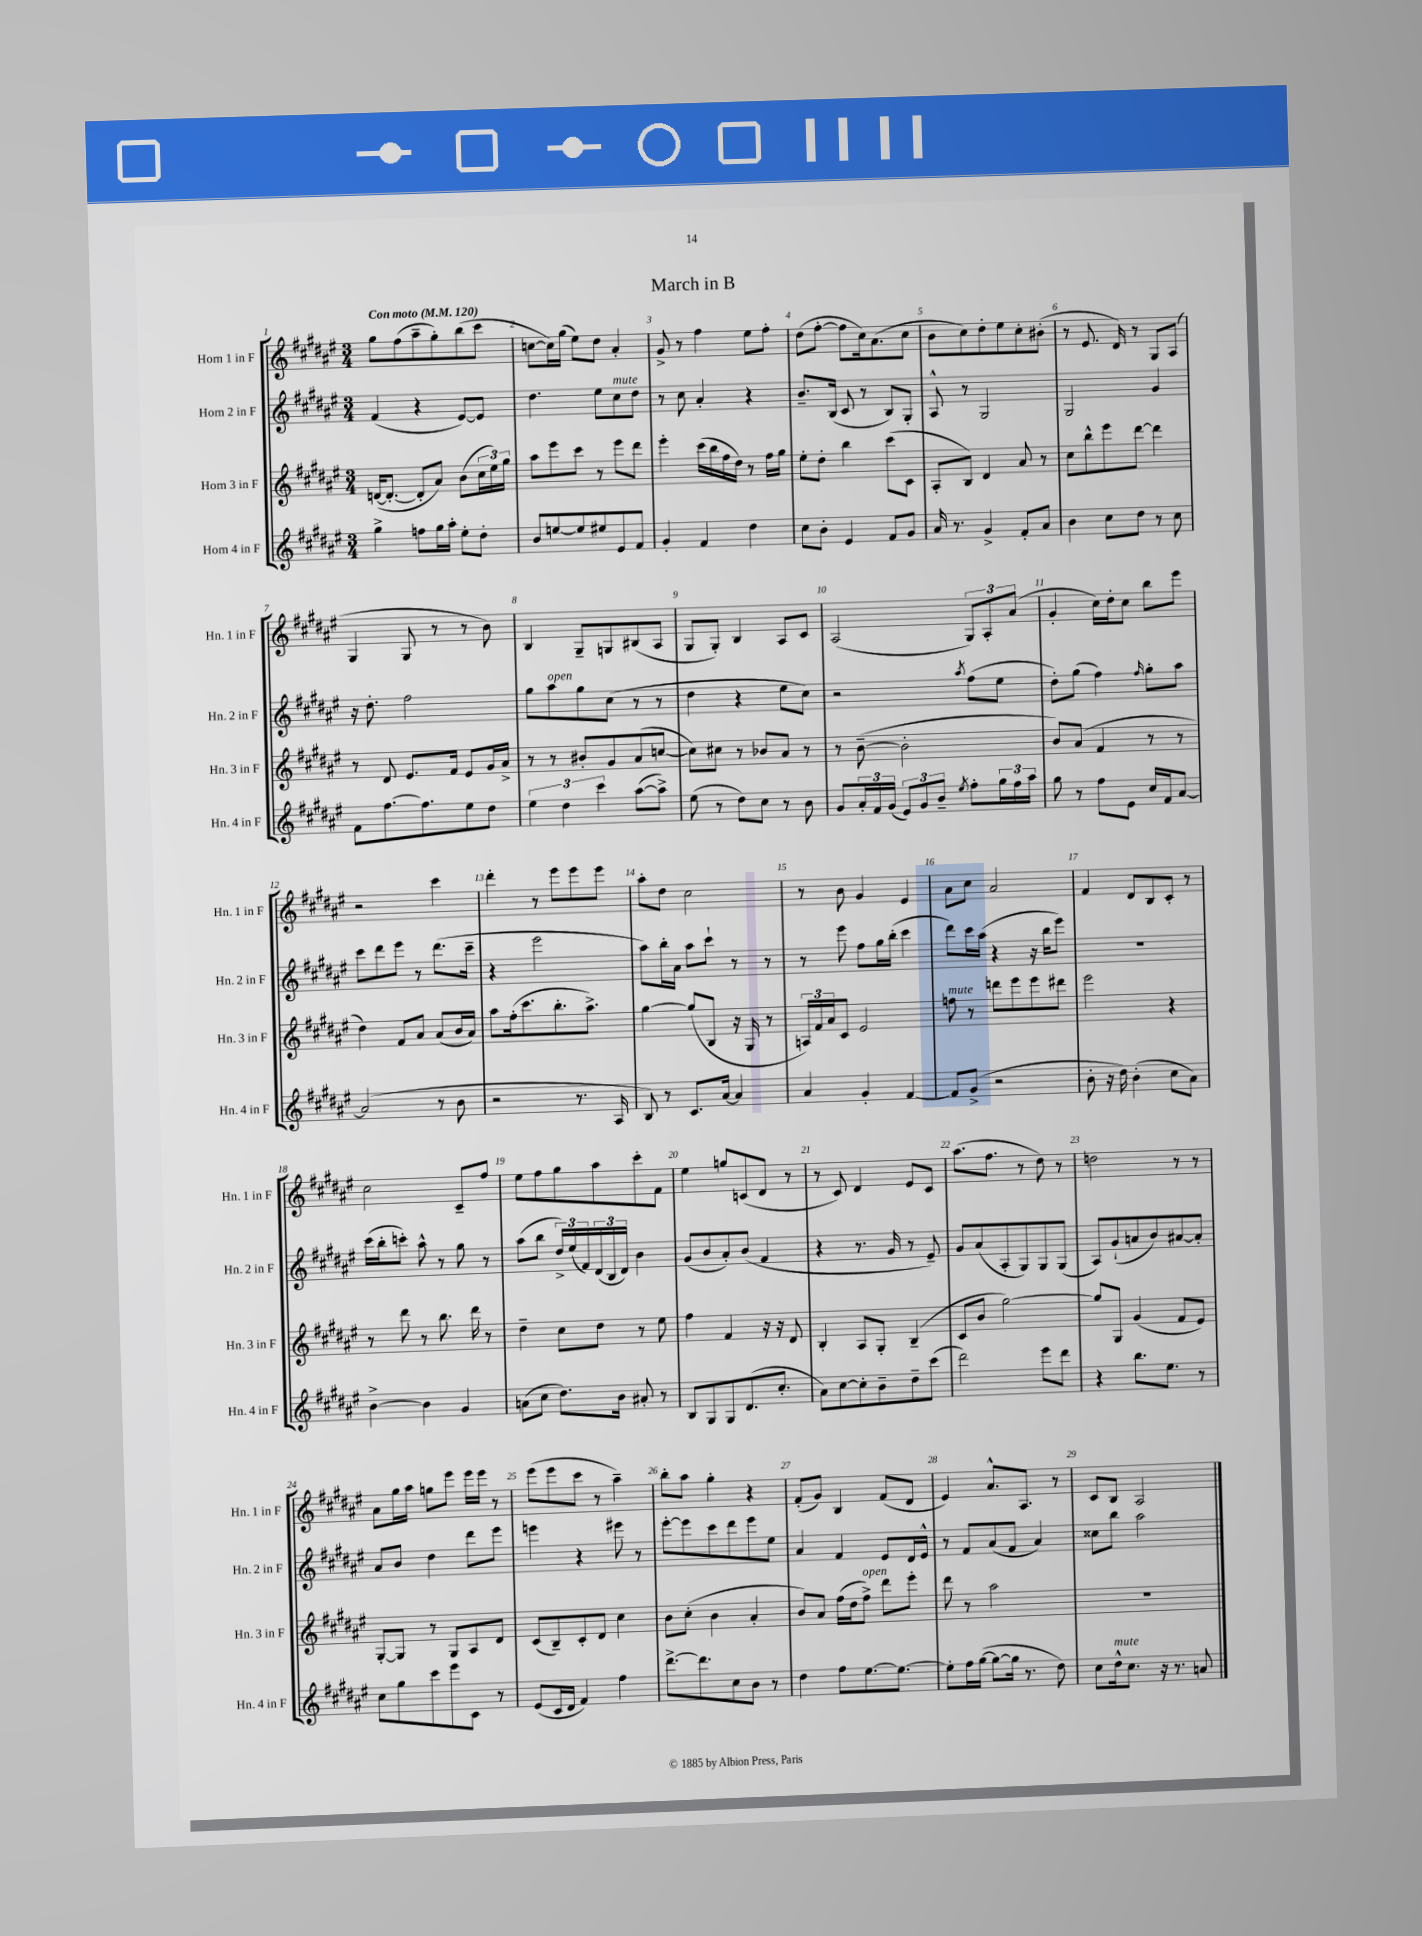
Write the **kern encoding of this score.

**kern	**kern	**kern	**kern
*staff4	*staff3	*staff2	*staff1
*clefG2	*clefG2	*clefG2	*clefG2
*k[f#c#g#d#a#e#]	*k[f#c#g#d#a#e#]	*k[f#c#g#d#a#e#]	*k[f#c#g#d#a#e#]
*M3/4	*M3/4	*M3/4	*M3/4
*MM120	*MM120	*MM120	*MM120
4gg#^\	([16d/LK	(4f#/	8gg#\L
.	8.d'/_J	.	.
.	.	.	(8ff#\
8ff\L	8d'/]L	4r	8aa#~\
16gg#\L	8a#/J)	.	8gg#'\)
16aa#'\JJ	.	.	.
8ee#'\L	(8b\L	[8e#/L)	(8bb\
8dd#'\J	24cc#\L	8e#/]J	8ccc#\J
.	24ee#\)	.	.
.	24gg#\JJ	.	.
=	=	=	=
8b/L	8aa#\L	4.dd#\	[8cc\L
[8ee/	8eee#\	.	16cc\]L)
.	.	.	(16gg#\JJ
8ee/]	8ccc#\J	.	8ee#\L)
8ee#/	8r	8ee#\L	8dd#\J
8e#/	8eee#\L	8cc#\	4a#'/
8f#/J	8ddd#\J	8dd#\J	.
=	=	=	=
4g#'/	4eee#'\	8r	8g#^/
.	.	8cc#\	8r
4f#/	(16ccc#\LL	4a#'/	4ff#\
.	16bb\	.	.
.	16ff#\	.	.
.	16dd#\JJ)	.	.
4dd#\	8r	4r	8ee#\L
.	16ff#\LL	.	8ff#'\J
.	16gg#\JJ	.	.
=	=	=	=
8cc#\L	8ee#'\L	8.b~/L	(8dd#\L
8b'\J	8dd#'\J	.	[8ff#'\J
.	.	(16B/Jk	.
4e#/	4bb\	8c#/	8ff#\]L
.	.	8r	16cc#\k)
.	.	.	(8.a#\
8f#/L	(8ccc#\L	8B/L)	.
8g#/J	8c#\J	8G#'/J	8cc#\J
=	=	=	=
16a#/	8A#'/L	8A#^^/	8b\L
8.r	.	.	.
.	8B/J)	8r	8cc#\)
4g#^/	4d#/	2G#/	8dd#'\
.	.	.	8ee#\
8f#'/L	8a#/	.	8cc#'\
8a#/J	8r	.	(8b#'\J
=	=	=	=
4b\	8cc#\L	2G#/	8r
.	8bb^^\	.	8.e#/
8cc#\L	8eee#\	.	.
.	.	.	16d#/)
8dd#\J	[8ddd#\J	.	8r
8r	4ddd#\]	4g#/	8G#/L
8cc#\	.	.	(8A#/J
=	=	=	=
8f#\L	8r	16r	4G#/
.	.	8.dd#'\	.
[8.ff#\	8d#/	.	.
.	8.e#/L	2ff#\	8G#/
8.ff#\]	.	.	.
.	.	.	8r
.	16f#/Jk	.	.
8ee#\	8e#/L	.	8r
8dd#\J	16g#/L	.	8b\)
.	16a#^/JJ	.	.
=	=	=	=
6ee#\	8r	8gg#\L	4B/
.	8r	8aa#\	.
6dd#\	.	.	.
.	8b#'/L	8gg#\	8G#~/L
6ccc#\	.	.	.
.	8g#/	(8cc#\J	8G/
([8aa#\L	(8a#/	8r	(8B#/
8aa#^\]J)	[8cc/J	8r	8A#/J
=	=	=	=
(8ee#\	8cc\]L)	4dd#\	8G#/L
8r	8cc#\J	.	8G#'/J)
8dd#\L)	8r	4r	4B/
8cc#\J	8b-/L	.	.
8r	8a#/J	8ee#\L	8A#/L
8b\	8r	8cc#\J)	8c#/J
=	=	=	=
8g#/L	8r	2r	(2A#/
24a#'/L	([8b~\	.	.
24f#/	.	.	.
(24g#/JJ	.	.	.
12e#/L)	2b'\]	.	.
12g#/	.	.	.
12b~/J	.	.	.
8qee#/	.	8qaa#/	.
8ff#'\L	.	(8ff#\L	12G#/L)
.	.	.	12A#'/
24gg#\L	.	8ee#\J	.
24ff#\	.	.	(12a#/J
24aa#\JJ	.	.	.
=	=	=	=
8gg#\	8b/L)	8dd#'\L)	4g#'/
8r	(8a#/J	(8gg#\J	.
8ff#\L	4f#/	4ff#\)	16cc#\LL)
.	.	.	16dd#'\J
8e#\J	.	.	8cc#\J
.	.	16qqff#/	.
16cc#/LL	8r	8gg#'\L	8bb\L
16f#/J	.	.	.
[8a#/J	8r	8aa#\J	8eee#\J
=	=	=	=
(2a#/]	4dd#\)	8ccc#\L	2r
.	.	8ddd#\	.
.	8f#/L	8eee#\J	.
.	8a#/J	8r	.
8r	(8a#/L	(8.ddd#\L	4ccc#\
8b\	16b/L	.	.
.	16a#/JJ)	16ccc#~\Jk	.
=	=	=	=
2r	8aa#\L	4r	4ddd#'\
.	(16ff#'\k	.	.
.	8.ccc#\	.	.
.	.	2eee#\	8r
.	8.bb'\	.	8eee#\L
8.r	.	.	8eee#\
.	8.aa#^\J)	.	.
.	.	.	8eee#\J
16A#/	.	.	.
=	=	=	=
8B/)	[4gg#\	8aa#\L)	8aa#'\L
8r	.	16bb'\L	8dd#\J
.	.	16a#\JJ	.
8.c#/L	(8gg#/]L	8aa#\L	2cc#\
.	8B/J	8ccc#`\J	.
[16a#/Jk	.	.	.
4a#/]	16r	8r	.
.	16G#/	.	.
.	8r	8r	.
=	=	=	=
4a#/	24A/LL)	8r	8r
.	24f#/	.	.
.	24a#/J	.	.
.	8c#/J	8eee#\	8b\
4g#'/	2e#/	8ff#\L	4g#/
.	.	16gg#\L	.
.	.	(16bb'\JJ	.
[4f#/	.	4ccc#\	4e#/
=	=	=	=
8f#/]L	8ff\	8ddd#\L)	8a#\L
(8g#^/J	8r	16ccc#\L	8cc#\J
.	.	(16aa#\JJ	.
2r	8ddd\L	4r	2a#/
.	8eee#\	.	.
.	8eee#\	16r	.
.	.	16bb\LK	.
.	8ddd#\J	8eee#\J)	.
=	=	=	=
8b'\	2eee#\	2.r	4f#/
16r	.	.	.
16dd#\)	.	.	.
(4b'\	.	.	8d#/L
.	.	.	8B/
8cc#\L	4r	.	8c#'/J
8a#\J)	.	.	8r
=	=	=	=
[4b^\	8r	(16ccc#\LL	2cc#\
.	.	16bb'\J	.
.	8ddd#\	8ccc'\J)	.
4b\]	8r	8aa#^^\	.
.	8.bb\	8r	.
4g#/	.	8gg#\	8c#~/L
.	16ddd#\	.	.
.	8r	8r	8ff#/J
=	=	=	=
(8a\L	4dd#~\	(8aa#\L	8ee#\L
8cc#\J	.	8bb\J	8ff#\
8.dd#\L)	8cc#\L	24dd#^/LL)	8gg#\
.	.	(24ee#/	.
.	.	24f#/)	.
.	8dd#\J	(24d#/	8aa#\
.	.	24B/	.
16b\Jk	.	.	.
.	.	24d#/JJ)	.
8a#'/	8r	4b\	8ccc#'\
8r	8ee#\	.	8f#\J
=	=	=	=
8B/L	4ff#\	(8g#/L	4ee#\
8G#/	.	8b/	.
8G#/	4f#/	8a#'/)	8gg/L
(8.d#/	.	(8b/J	(8c/
.	16r	4f#/	8d#/J
8.cc#'/J	16r	.	.
.	8d#/	.	8r
=	=	=	=
8a#\L)	4B'/	4r	8r
[8cc#\	.	.	8c#/)
8cc#'\]	8A#/L	8.r	4d#/
8b~\	8G#'/J	.	.
.	.	16g#/	.
8dd#~\	(4B~/	8r	8e#/L
(8ccc#\J	.	8e#~/)	8c#/J
=	=	=	=
2ddd#\)	8c#/L	8g#/L	(8.aa#\L
.	8b/J	(8a#/	.
.	.	.	8.ff#\J
.	[2gg#\)	8A#'/	.
.	.	8G#/)	8r
8eee#\L	.	8G#/	8dd#\)
8ddd#\J	.	(8G#/J	8r
=	=	=	=
4r	8gg#/]L	8A#/L)	2dd\
.	8G#/J	(8g#`/	.
8.bb\L	(4g#/	8a/	.
.	.	8b/)	.
8.ee#\J	.	.	.
.	8f#/L	[8a#/	8r
8r	8e#/J)	8a#'/]J	8r
=	=	=	=
8cc#\L	[8G#'/L	8a#/L	8a#\L
8gg#\	8G#/]J	8b/J	16gg#\L
.	.	.	16aa#\JJ
8ccc#\	8r	4dd#\	8gg\L
8eee#\	8G#/L	.	8eee#\J
8c#\J	8A#/	8ddd#\L	16eee#\LL
.	.	.	16eee#\JJ
8r	8d#/J	8eee#\J	8r
=	=	=	=
(8e#/L	(8c#/L	4eee\	(8eee#\L
16c#/L	8B~/)	.	8eee#\
16d#/JJ	.	.	.
4f#/)	8c#'/	4r	8ccc#\J
.	8d#/J	.	8r
4ff#\	4cc#\	8eee#\	4aa#~\)
.	.	8r	.
=	=	=	=
[8.ddd#^\L	8b\L	[8eee#'\L	8bb'\L
.	(8cc#'\J	8eee#\]	8aa#\J
8.ddd#\]	.	.	.
.	4b\	8ccc#\	4gg#'\
8cc#\	.	8ddd#\	.
8b\J	4a#'/	8eee#\	4r
8r	.	8ee#\J	.
=	=	=	=
4dd#\	8b/L)	4a#/	(8f#'/L
.	8a#/J	.	8g#/J)
8ff#\L	(16ff#\LL	4f#/	4B/
.	16dd#\J	.	.
[8.ee#\	8ff#^\J)	.	.
.	8ddd#\L	8e#/L	(8f#/L
8.ee#\_J	.	.	.
.	8eee#'\J	16d#/L	8d#/J
.	.	16e#^^/JJ	.
=	=	=	=
8ee#'\]L	8ddd#\	8r	4e#/)
16ff#\L	8r	8f#/L	.
([16gg#\JJ	.	.	.
8gg#\_L	2aa#\	(8a#/	8.a#^^/L
16gg#\]Jk	.	8f#/J	.
8.r	.	.	8.A#/J
.	.	4a#/)	.
8dd#\)	.	.	8r
=	=	=	=
8cc#\L	2.r	8cc##\L	8c#/L
16dd#^^\k	.	8bb\J	8B/J
8.cc#\J	.	.	.
.	.	2aa#\	2A#/
16r	.	.	.
8.r	.	.	.
8a/	.	.	.
==	==	==	==
*-	*-	*-	*-
